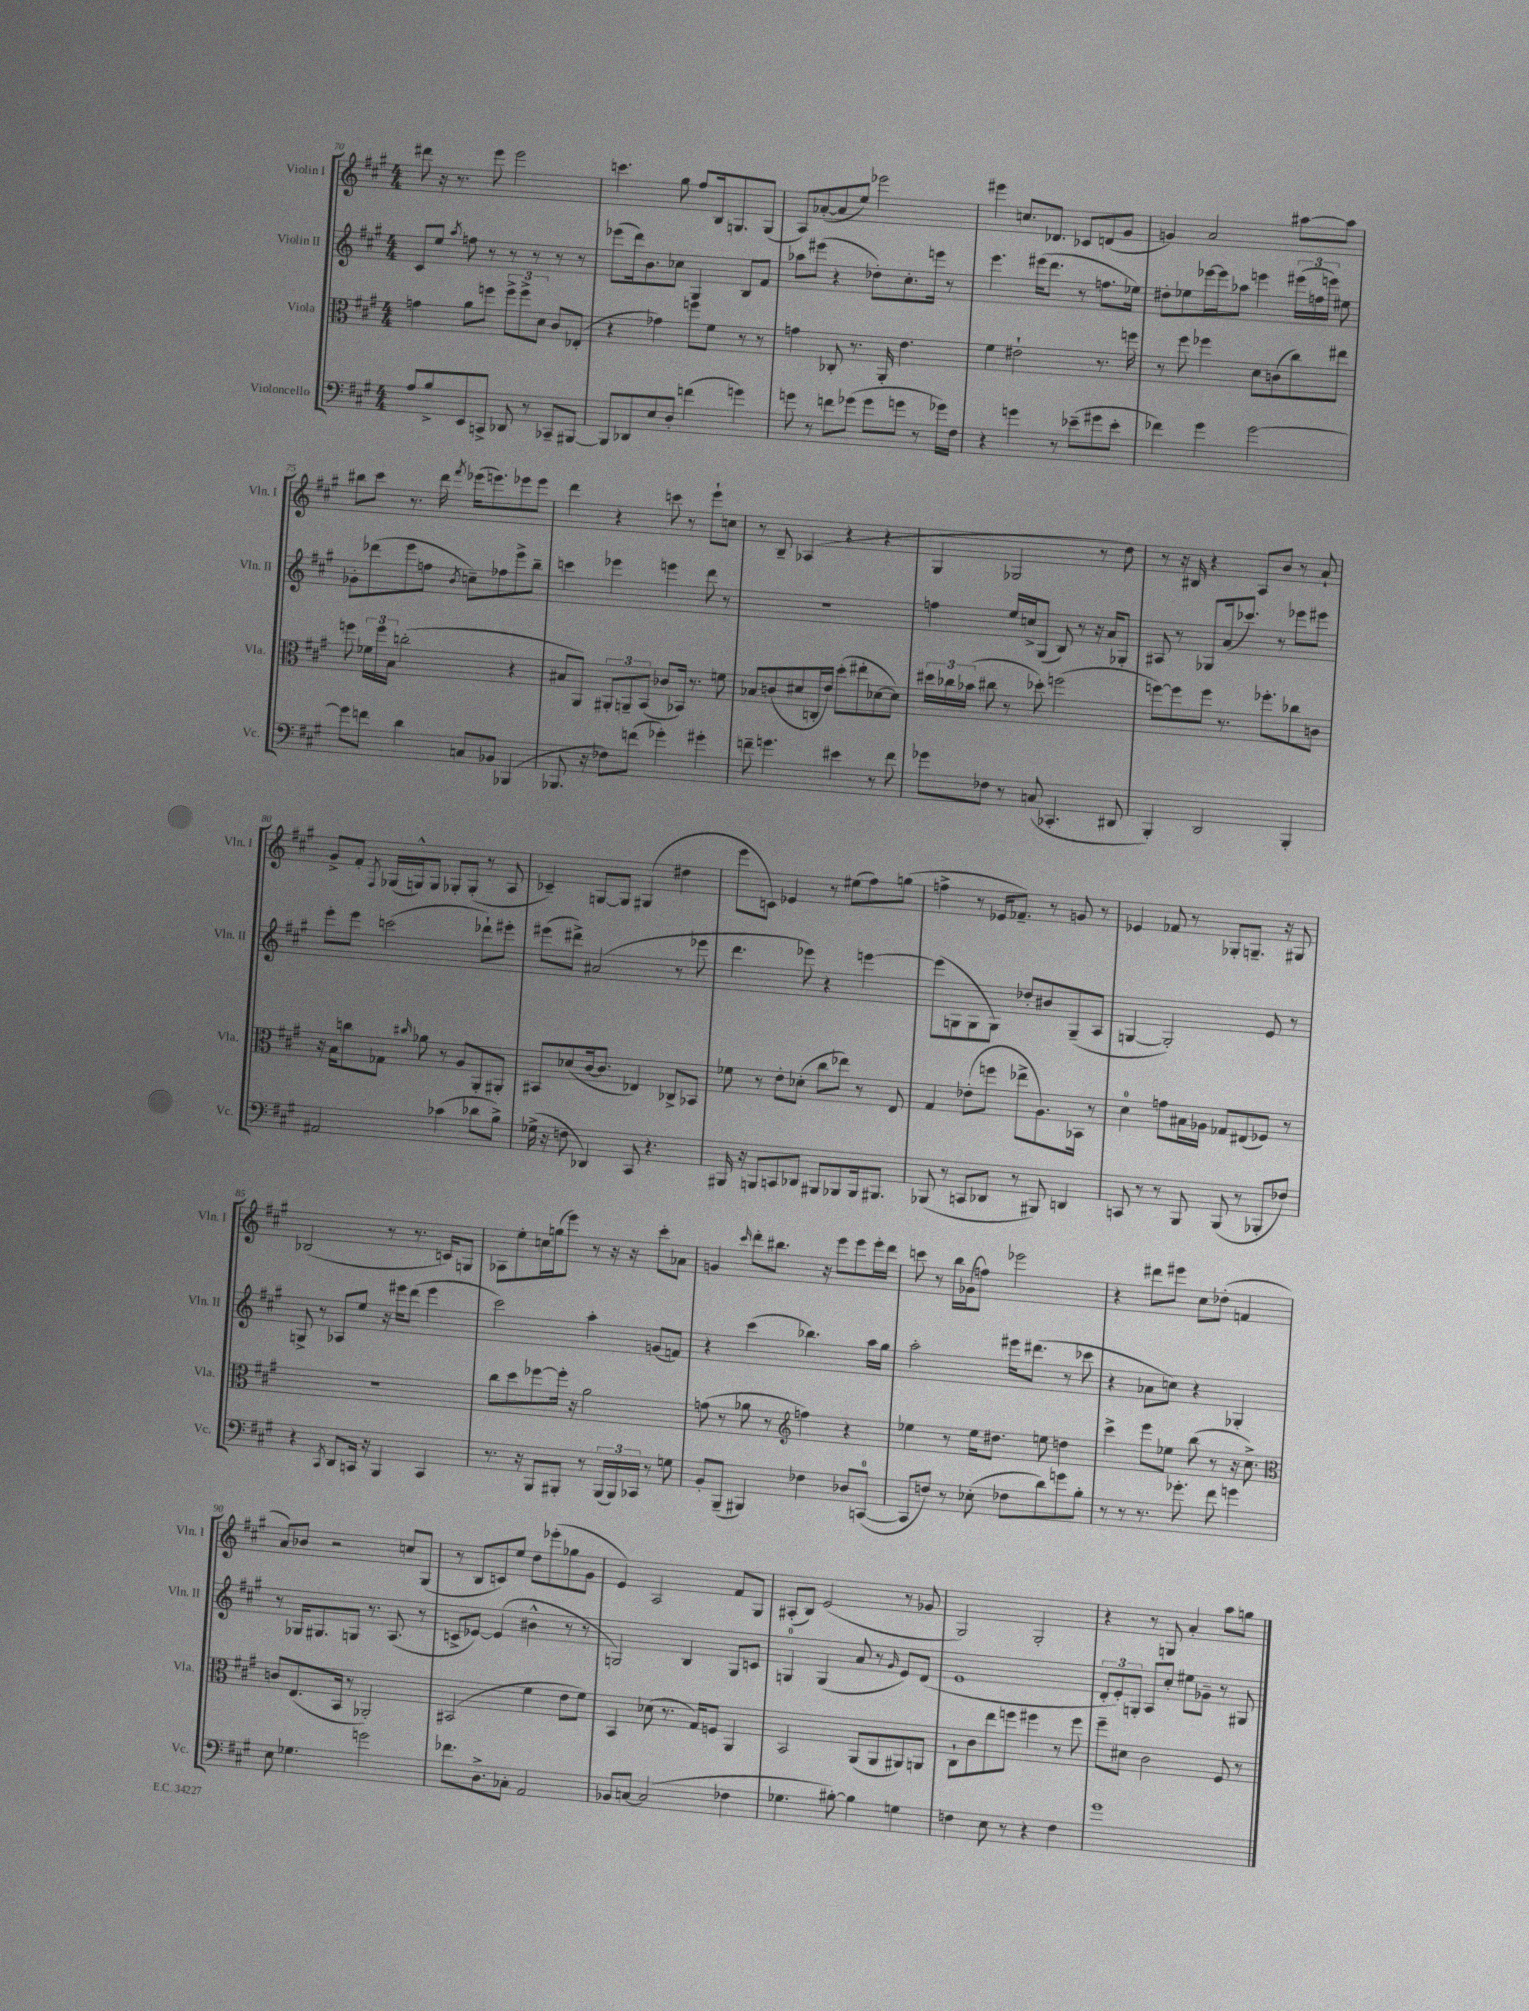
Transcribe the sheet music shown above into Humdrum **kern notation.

**kern	**kern	**kern	**kern
*part4	*part3	*part2	*part1
*staff4	*staff3	*staff2	*staff1
*I"Violoncello	*I"Viola	*I"Violin II	*I"Violin I
*I'Vc.	*I'Vla.	*I'Vln. II	*I'Vln. I
*clefF4	*clefC3	*clefG2	*clefG2
*k[f#c#g#]	*k[f#c#g#]	*k[f#c#g#]	*k[f#c#g#]
*M4/4	*M4/4	*M4/4	*M4/4
=70	=70	=70	=70
8A/L	4gn\	8c#/L	8ddd#X\
8B^/	.	8ee/J	16r
.	.	.	8.r
.	.	8qaa/	.
8EE/	8a\L	8ffn\	.
8CCn^/J	8ffn\J	8r	8eee\
8DD-X/	12ff^\L	8r	2eee\
.	12ff^\	.	.
8r	.	8r	.
.	12d\J	.	.
8CC-X~/L	8c#/L	8r	.
[8BBB#X/J	(8E-X'/J	8r	.
=71	=71	=71	=71
8BBB#/L]	4r	(8eee-X\L	4.cccn\
8DD-X/	.	16ddd\k)	.
.	.	8.b\	.
8E/	4g-X\)	.	.
8D'/J	.	8cc-X\J	8gg#\
(4fn\	8ffn\L	4G#/	8ff#/L
.	8f#\J	.	16B/k
.	.	.	8.Gn/
4gn\)	8r	8B/L	.
.	8r	8f#/J	(8G/J
=72	=72	=72	=72
8gn\	4gn\	8aa-X\L	8A/L)
8r	.	(8eee#X\J	([8a-X'/
8fn\L	8C-X'/	4r	8a-/]
(8g-X\J	8.r	.	8ee/J)
8g-\L	.	8dd-X'\L)	2eee-X\
.	16AA'/	.	.
8gn\J	4.e\	8.cc#'\	.
8r	.	.	.
.	.	16eeen\Jk	.
16g-X\LL)	.	8r	.
16F#\JJ	.	.	.
=73	=73	=73	=73
4r	4f#\	4.eee\	4eee#X\
4gn\	2e#X`\	.	8.ccn/L
.	.	(16eee#X\KL	.
.	.	8.ddd\J	8.d-X/J
8r	.	.	.
(8e-X~\L	.	8r	8c-X/L
8g#X\	8.r	8.ffn\L	(8dn/
8e-'\J	.	.	8g#/J
.	16ffn\	16ee-X\Jk)	.
=74	=74	=74	=74
4f-X\)	8r	8dd#X'\L	4gn/)
.	8ff#\	8ee-X\	.
4g#\	4ff-X\	[16eee-X\L	2a/
.	.	16eee-\J]	.
.	.	8aa-X\J	.
[2g#\	8d\L	4eeen\	.
.	(8cn\	.	.
.	8cc#\)	(24eee#X\LL	[8aa#X\L
.	.	24ffn\	.
.	.	24eeen\JJ)	.
.	8ee#X\J	8ee#X\	8aa#\J]
!!LO:LB:g=z
=75	=75	=75	=75
8g#\L]	8ffn\	8g-X'\L	8bb#X\L
8fn\J	24f-X\LL	(8ddd-X\	8ccc#\J
.	24ff\	.	.
.	24B\JJ	.	.
4d\	(2ccn'\	8eee\	8.r
.	.	8ffn\J	.
.	.	.	16ddd\
.	.	8qb/	8qfff#/
8Cn/L	.	8ccn~\L)	(16eee-X\KL
.	.	.	8.eeen\)
8BB-X/J	.	8ff-X\	.
(4BBB-X/	4r	8eee^\	8eee-X\
.	.	8bb~\J	8eee-\J
=76	=76	=76	=76
8.BBB-X/	8B#X/L	4cccn\	4ddd\
.	8AA/J)	.	.
16r	.	.	.
8F-X\L)	12AA#X'/L	4eee-X\	4r
.	12AAn~/	.	.
(8fn\J	.	.	.
.	(12BB/J	.	.
4g-X'\)	8c-X/L	4eeen\	8cccn\
.	16BB-X/Jk)	.	8r
.	8.r	.	.
4g#X'\	.	8ddd\	8eee`\L
.	8fn\	8r	8ccn\J
=77	=77	=77	=77
8fn~\	8B-X/L	1r	8r
4.gn\	(8cn/	.	8B~/
.	8d#X/	.	(4A-X/
.	16Cn'/L	.	.
.	16e/JJ)	.	.
4e#X\	(8dd'\L	.	4r
.	8ee#X'\	.	.
8r	[8d-X\	.	4r
8f\	8d-\J])	.	.
=78	=78	=78	=78
8g-X\L	24dd#X\LL	4ffn\	4G#/
.	24cc-X\	.	.
.	(24b-X\JJ	.	.
8F-X\J	8cc#X\	.	.
8r	8r	16ee/LL	2G-X/
.	.	16ccn^/J	.
(8Cn/	8dd-X'\)	(8G#/J	.
4.CC-X'/	(2ffn\	8B/)	.
.	.	8r	.
.	.	16r	8r
.	.	16a/KL	.
8DD#X/	.	8G-X'/J	8dd\)
=79	=79	=79	=79
4BBB'/)	[8ffn\L)	8A#X/	8r
.	8ff\]	8r	16r
.	.	.	16B#X/
2DD/	8ff\J	8G-X/L	4r
.	8.r	(16a/k	.
.	.	8.ccc-X/J)	.
.	.	.	8A/L
.	8.ff-X'\L	.	.
.	.	8r	8b/J
4BBB'/	8cc-X\	8eee-X\L	8r
.	8cn\J	8eee#X\J	8a`/
!!LO:LB:g=z
=80	=80	=80	=80
2AA#X/	16r	8eee'\L	8g#^/L
.	16B\KL	.	.
.	8ccn\	8eee\J	8f#'/J
.	.	.	8qF#/
.	8G-X\J	(2cccn\	(16G-X/LL
.	.	.	16Gn^^/J)
.	16qqcc#X/	.	.
.	8a-X\	.	8G/J
(4c-X\	8r	.	8G-X'/L
.	8A/L	.	(8G-'/J
8d-X\L	8AA'/	8ddd-X`\L)	8r
8B^\J)	8AA#X'/J	8eee#X'\J	8A/
=81	=81	=81	=81
(16G-X^\	8BB#X/L	(8eee#X\L	4c-X~/)
16r	.	.	.
8Fn\	(8d-X/	8ddd#X^\J)	.
4DD-X/)	[16c#/k	(2a#X/	[8Gn/L
.	8.c#/J]	.	.
.	.	.	8G/J]
8CC#/	4E-X/)	.	(4G#X/
4.r	.	.	.
.	8C-X^/L	8r	4dd#X\
.	8BB-X/J	8eee-X\	.
=82	=82	=82	=82
16BBB#X/	8f-X\	4.ddd\	8eee\L
16r	.	.	.
8BBBn/L	8r	.	8cn\J)
8CCn/	8e'\L	.	4e-X/
8DD-X/J	(8d-X'\J	8eee-X\)	.
8BBB#X/L	8cc#\L	4r	8r
8BBB-X/	8ee-X\J)	.	(8ee#X\L
16BBB-/k	8r	[4eeen\	8ff#\)
8.BBB#X/J	.	.	.
.	8E/	.	(8ggn\J
=83	=83	=83	=83
(8BBB-X/	4G#/	(8eee\L]	4ffn^\
8r	.	8Gn\	.
8CCn/L	(8e-X'\L	8G\	8r
8DD-X/J	8ffn\J	8G\J)	16e-X/KL
.	.	.	8.f-X~/J)
8r	8ee-X^\L	8dd-X'/L	.
8BBB#X/)	8.A\)	8b#X/	8r
4DDn/	.	(8G~/	8gn/
.	16BB-X\Jk	.	.
.	8r	8A/J	8r
=84	=84	=84	=84
8CCn/	4d\	[4Gn/	4e-X/
8r	.	.	.
8r	8gn\L	2G'/])	8f-X/
8BBB/	16B#X\L	.	8r
.	16A-X\JJ	.	.
(8BBB/	8G-X/L	.	8G-X'/L
8r	(8E#X/	.	8.Gn~/J
8BBB-X'/L	8F-X/J)	8e/	.
.	.	.	16r
8F-X/J)	8r	8r	8G#X/
!!LO:LB:g=z
=85	=85	=85	=85
4r	1r	8Gn^/	(2B-X/
.	.	8r	.
8qCC#/	.	.	.
8DD/L	.	8A-X/L	.
16CCn/Jk	.	8ee/J	.
16r	.	.	.
4BBB/	.	16r	8r
.	.	16eee#X\KL	.
.	.	(8ddd\J	8.r
4CC/	.	4eee#\	.
.	.	.	16cn/KL)
.	.	.	8Gn/J
=86	=86	=86	=86
8.r	8cc#\L	2ccc#\)	8A-X\L
.	8dd\	.	8ee'\
16r	.	.	.
8BBB/L	[8ff-X\	.	16ccn\L
.	.	.	(16ggn\J
8BBB#X'/J	16ff-'\Jk]	.	8eee\J)
.	16r	.	.
8r	2a\	4aa'\	8r
(24BBB#/LL	.	.	16r
24BBB#/)	.	.	.
.	.	.	16r
24CC-X/JJ	.	.	.
8r	.	(8gn/L	8ccc#'\L
8Gn\	.	8fn/J)	8a-X\J
=87	=87	=87	=87
8BB'/L	(8gn\	4r	4gn/
(8BBB~/J	8r	.	.
.	.	.	16qqccc#/
4BBB#X/)	8a-X\	(4ccc#\	8ddd'\L
.	8r	.	8.bb#X\J
*	*clefG2	*	*
4F-X\	4ffn\)	4.bb-X\)	.
.	.	.	16r
.	.	.	8eee\L
8D-X/L	4r	.	8eee\
([8CCn/J	.	16aa\LL	16eee'\L
.	.	16gg#\JJ	16ddd\JJ
=88	=88	=88	=88
8CC/L]	4ee-X\	2aa'\	8cccn\
8Fn/J)	.	.	8r
8r	8r	.	16bb\LL
.	.	.	(16g-X\J
(8E-X'\	16ee-\KL	.	8ffn\J)
.	8.dd#X\J	.	.
8F-X\L	.	16eee#X\KL	2eee-X\
.	.	(8.ddd#X\J	.
8d\)	8een\	.	.
8gn\	4ddn\	8r	.
8B'\J	.	8ccc-X\	.
=89	=89	=89	=89
8r	4ccc#^\	4r	4r
8r	.	.	.
8.r	8eee\L	8a-X\L	8ddd#X\L
.	8ee-X\J	8ccn\J)	8eee#X\J
8.g-X'\	.	.	.
.	(8bb\	4r	8cc#\L
8f#\	8r	.	(8dd-X'\J
4gn\	16r	4G-X'/	4fn/
.	8.cc#^\)	.	.
!!LO:LB:g=z
=90	=90	=90	=90
*	*clefC3	*	*
8E\	8cn/L	8r	8a/L)
4.G-X\	(8.E/	16G-X/KL	8b-X/J
.	.	8.G#X/	.
.	.	.	2r
.	16BB/Jk	.	.
.	8r	8Gn/J	.
2gn\	2AA-X'/)	8.r	.
.	.	(8.A/	.
.	.	.	8ccn/L
.	.	8r	(8G#/J
=91	=91	=91	=91
8.f-X\L	(2BB#X/	8cn^/L	8r
.	.	[8e-X/J)	8B/L
8.D^\	.	.	.
.	.	(4e-/]	8cn/)
8C-X'\J	.	.	8ee/J
2AA/	4f#\	4b#X^^\	8dd\L
.	.	.	(8eee-X'\
.	8e\L	8r	8gg-X\
.	8f#\J)	8r	8g#\J
=92	=92	=92	=92
8BB-X/L	4BB/	2Gn/)	4e/)
[8Cn/J	.	.	.
(2C/]	(8d-X\	.	2A/
.	8.r	.	.
.	.	4B/	.
.	16G#/KL)	.	.
.	8Fn/J	.	.
4F-X\	4AA/	8G/L	8f#/L
.	.	8cn/J	8G#/J
=93	=93	=93	=93
4.G-X\	2BB/	4Gn/	(8A#X'/L
.	.	.	8B/J)
.	.	(4G/	(2e/
[8B#X'\)	.	.	.
4B#\]	(8AA/L	8a/	.
.	8AA/	8r	.
.	.	16qqg#/	.
4Gn\	8AA#X/)	8e/L)	8r
.	8AAn/J	(8d/J	8g-X/
=94	=94	=94	=94
4Fn\	8C#`\L	1e	2G#/)
.	8c#\	.	.
8E\	8ee\	.	.
8r	8ffn\J	.	.
4r	4ff#X\	.	2G#'/
4F\	8r	.	.
.	8ff#\	.	.
=95	=95	=95	=95
1g#	8ff#~\L	12d'/L	4r
.	.	12e'/)	.
.	8d#X\J	.	.
.	.	12Gn'/J	.
.	2c#\	8A/L	8r
.	.	8cc#'/J	8Gn/
.	.	8ee#X\L	4a'/
.	.	8g-X~\J	.
.	8F#/	8r	8aa\L
.	8r	8G#X/	8ggn\J
==	==	==	==
*-	*-	*-	*-
